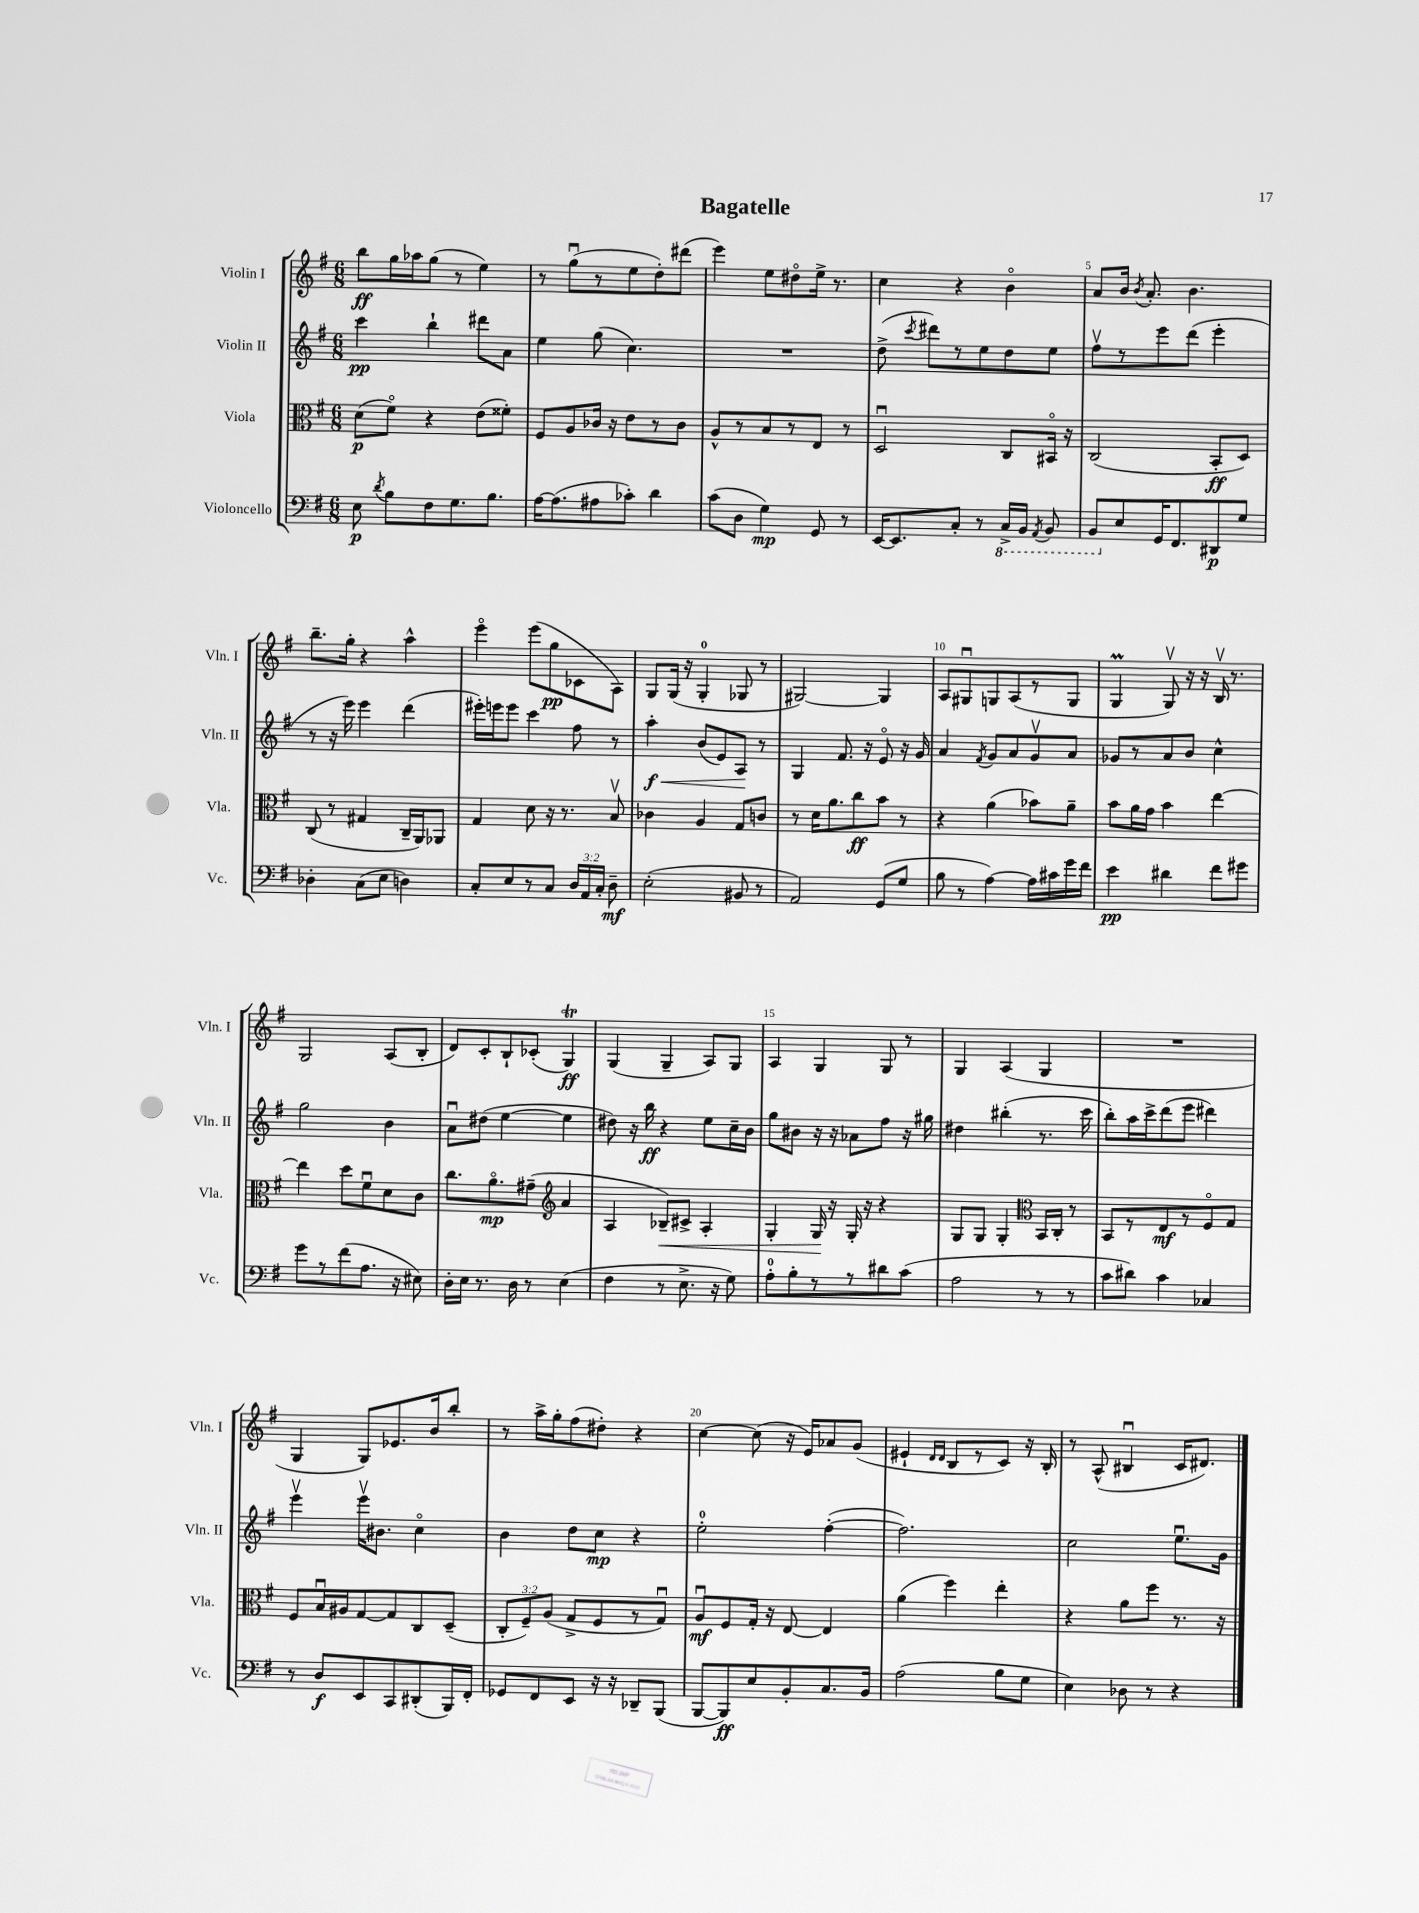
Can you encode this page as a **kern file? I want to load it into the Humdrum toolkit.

**kern	**dynam	**kern	**dynam	**kern	**dynam	**kern	**dynam
*part4	*part4	*part3	*part3	*part2	*part2	*part1	*part1
*staff4	*staff4	*staff3	*staff3	*staff2	*staff2	*staff1	*staff1
*I"Violoncello	*	*I"Viola	*	*I"Violin II	*	*I"Violin I	*
*I'Vc.	*	*I'Vla.	*	*I'Vln. II	*	*I'Vln. I	*
*clefF4	*	*clefC3	*	*clefG2	*	*clefG2	*
*k[f#]	*	*k[f#]	*	*k[f#]	*	*k[f#]	*
*M6/8	*	*M6/8	*	*M6/8	*	*M6/8	*
=1	=1	=1	=1	=1	=1	=1	=1
8E\	p	(8d\L	p	4ccc\	pp	8bb\L	ff
8qd/	.	.	.	.	.	.	.
8B\L	.	8f#\J)	.	.	.	16gg\L	.
.	.	.	.	.	.	16aa-X\J	.
8F#\	.	4r	.	4bb`\	.	(8gg\J	.
8.G\	.	.	.	.	.	8r	.
.	.	(8e\L	.	8ddd#X\L	.	4ee\)	.
8.B\J	.	.	.	.	.	.	.
.	.	8f##X'\J)	.	8a\J	.	.	.
=2	=2	=2	=2	=2	=2	=2	=2
[16A\KL	.	8F#/L	.	4ee\	.	8r	.
(8.A\]	.	.	.	.	.	.	.
.	.	8A/	.	.	.	(8ggu\L	.
8A#X\	.	16c-X/Jk	.	(8gg\	.	8r	.
.	.	16r	.	.	.	.	.
8c-X'\J)	.	8e\L	.	4.cc\)	.	8ee\	.
4d\	.	8r	.	.	.	8dd'\)	.
.	.	8c-\J	.	.	.	(8ddd#X\J	.
=3	=3	=3	=3	=3	=3	=3	=3
(8c\L	.	8A^^/L	.	2.r	.	4eee\)	.
8D\J	.	8r	.	.	.	.	.
4G\)	mp	8B/	.	.	.	8ee\L	.
.	.	8r	.	.	.	8dd#X\	.
8GG/	.	8E/J	.	.	.	16ee^\Jk	.
.	.	.	.	.	.	8.r	.
8r	.	8r	.	.	.	.	.
=4	=4	=4	=4	=4	=4	=4	=4
[16EE/KL	.	2Du/	.	(8dd^\	.	4cc\	.
8.EE/]	.	.	.	.	.	.	.
.	.	.	.	8qccc/	.	.	.
.	.	.	.	8ddd#X\L)	.	.	.
8C'/J	.	.	.	8r	.	4r	.
8r	.	.	.	8ee\	.	.	.
*8ba	*	*	*	*	*	*	*
16CC^/LL	.	8C/L	.	8dd\	.	4b\	.
16BBB/JJ	.	.	.	.	.	.	.
8qAAA/	.	.	.	.	.	.	.
8BBB/	.	16BB#X/Jk	.	8ee\J	.	.	.
.	.	16r	.	.	.	.	.
=5	=5	=5	=5	=5	=5	=5	=5
8BBB/L	.	(2C/	.	8ff#v\L	.	8a/L	.
*X8ba	*	*	*	*	*	*	*
8E/	.	.	.	8r	.	16b/Jk	.
.	.	.	.	.	.	8qb/	.
.	.	.	.	.	.	8.a'/	.
16GG/K	.	.	.	8eee\	.	.	.
8.FF#/	.	.	.	.	.	.	.
.	.	.	.	(8ddd\J	.	4.b\	.
8DD#X/	p	8BB'/L	ff	4eee'\	.	.	.
8G/J	.	8D/J)	.	.	.	.	.
!!LO:LB:g=z
=6	=6	=6	=6	=6	=6	=6	=6
4D-X'\	.	(8C/	.	8r	.	8.bb~\L	.
.	.	8r	.	16r	.	.	.
.	.	.	.	16eee\)	.	16gg'\Jk	.
(8C\L	.	4G#X/	.	4eee\	.	4r	.
8E\J	.	.	.	.	.	.	.
4Dn\)	.	16C~/LL	.	(4ddd\	.	4aa^^\	.
.	.	16AA/J)	.	.	.	.	.
.	.	8AA-X/J	.	.	.	.	.
=7	=7	=7	=7	=7	=7	=7	=7
8C'/L	.	4G/	.	16eee#X'\LL)	.	4eee\	.
.	.	.	.	16eeen\J	.	.	.
8E/	.	.	.	8eee\J	.	.	.
8r	.	8d\	.	4ccc\	.	(8eee\L	.
8C/J	.	16r	.	.	.	8gg\	pp
.	.	8.r	.	.	.	.	.
24D/LL	.	.	.	8ff#\	.	8c-X\	.
24AA/	.	.	.	.	.	.	.
24C'/JJ	.	.	.	.	.	.	.
8D~\	mf	8Bv/	.	8r	.	8A\J)	.
=8	=8	=8	=8	=8	=8	=8	=8
!	!	!	!	!	!LO:HP:b	!	!
(2E'\	.	4c-X\	.	4aa'\	< f	8G/L	.
.	.	.	.	.	.	(16G/Jk	.
.	.	.	.	.	.	16r	.
.	.	4A/	.	(8b/L	.	4G'/	.
.	.	.	.	8e/)	.	.	.
8BB#X/	.	8G/L	.	8A/J	.	8G-X/	.
8r	.	8cn/J	.	8r	[	8r	.
=9	=9	=9	=9	=9	=9	=9	=9
2AA/)	.	8r	.	4G/	.	[2G#X/)	.
.	.	16d\KL	.	.	.	.	.
.	.	8.a\	.	.	.	.	.
.	.	.	.	8.f#/	.	.	.
.	.	8cc\	ff	.	.	.	.
.	.	.	.	16r	.	.	.
(8GG/L	.	8b\J	.	8e/	.	4G#/]	.
8G/J	.	8r	.	16r	.	.	.
.	.	.	.	16g/	.	.	.
=10	=10	=10	=10	=10	=10	=10	=10
8B\	.	4r	.	4a/	.	8A/L	.
8r	.	.	.	.	.	8G#Xu/	.
.	.	.	.	8qf#/	.	.	.
[4A\)	.	(4a\	.	8g/L	.	8Gn/	.
.	.	.	.	8a/	.	(8A/	.
16A\LL]	.	8b-X\L)	.	8gv/	.	8r	.
16c#X\	.	.	.	.	.	.	.
16g\	.	8a~\J	.	8a/J	.	8G/J	.
16f#\JJ	.	.	.	.	.	.	.
=11	=11	=11	=11	=11	=11	=11	=11
4e\	pp	8b\L	.	8g-X/L	.	4GM/	.
.	.	16a\L	.	8r	.	.	.
.	.	16g\JJ	.	.	.	.	.
4d#X\	.	4b\	.	8a/	.	8Gv/)	.
.	.	.	.	8b/J	.	16r	.
.	.	.	.	.	.	16r	.
8f#\L	.	[4ee\	.	4cc^^\	.	16Bv/	.
.	.	.	.	.	.	8.r	.
8g#X\J	.	.	.	.	.	.	.
!!LO:LB:g=z
=12	=12	=12	=12	=12	=12	=12	=12
8g\L	.	4ee\]	.	2gg\	.	2G/	.
8r	.	.	.	.	.	.	.
(8f#\	.	8dd\L	.	.	.	.	.
8.A\J	.	8f#u\	.	.	.	.	.
.	.	8d\	.	4b\	.	(8A/L	.
16r	.	.	.	.	.	.	.
8E#X\)	.	8c\J	.	.	.	8B'/J	.
=13	=13	=13	=13	=13	=13	=13	=13
16D'\LL	.	8.cc\L	.	8au\L	.	8d/L)	.
16E\JJ	.	.	.	.	.	.	.
8.r	.	.	.	(8dd#X\J	.	8c'/	.
.	.	8.a\	mp	.	.	.	.
.	.	.	.	[4ee\	.	8B`/	.
16D\	.	.	.	.	.	.	.
8r	.	(8g#X~\J	.	.	.	(8c-X'/J	.
*	*	*clefG2	*	*	*	*	*
(4E\	.	4a/	.	4ee\]	.	4GT/)	ff
=14	=14	=14	=14	=14	=14	=14	=14
4F#\	.	4A/	.	8dd#X\)	.	(4G/	.
.	.	.	.	16r	.	.	.
.	.	.	.	16bb\	ff	.	.
!	!	!	!LO:HP:b	!	!	!	!
8r	.	8B-X~/L)	<	4r	.	4G~/	.
8.E^\	.	8c#X^/J	.	.	.	.	.
.	.	4A'/	.	8ee\L	.	8A/L)	.
16r	.	.	.	.	.	.	.
8G\)	.	.	.	16cc~\L	.	8G/J	.
.	.	.	.	16b\JJ	.	.	.
=15	=15	=15	=15	=15	=15	=15	=15
8A'\L	.	4G'/	.	8gg\L	.	4A/	.
8B'\	.	.	.	8b#X\J	.	.	.
8r	.	16G/	.	16r	.	4G/	.
.	.	16r	[	16r	.	.	.
8r	.	16G'/	.	8a-X\L	.	.	.
.	.	16r	.	.	.	.	.
8d#X\	.	4r	.	8ff#\J	.	8G/	.
(8c\J	.	.	.	16r	.	8r	.
.	.	.	.	16gg#X\	.	.	.
=16	=16	=16	=16	=16	=16	=16	=16
2A\	.	8G/L	.	4dd#X\	.	4G/	.
.	.	8G/J	.	.	.	.	.
.	.	4G'/	.	(4bb#X'\	.	(4A/	.
*	*	*clefC3	*	*	*	*	*
8r	.	16BB/LL	.	8.r	.	4G/	.
.	.	16C'/JJ	.	.	.	.	.
8r	.	8r	.	.	.	.	.
.	.	.	.	16ccc\	.	.	.
=17	=17	=17	=17	=17	=17	=17	=17
8c\L	.	8BB/L	.	8bb'\L)	.	2.r	.
8d#X\J)	.	8r	.	16aa\L	.	.	.
.	.	.	.	16ccc^\J	.	.	.
4c\	.	8E/	mf	(8ddd\	.	.	.
.	.	8r	.	8eee\J	.	.	.
4C-X/	.	8F#/	.	4ddd#X\)	.	.	.
.	.	8G/J	.	.	.	.	.
!!LO:LB:g=z
=18	=18	=18	=18	=18	=18	=18	=18
8r	.	8F#/L	.	4eeev\	.	4G/	.
8D/L	f	16Bu/L	.	.	.	.	.
.	.	16A#X/J	.	.	.	.	.
8EE/	.	[8G/	.	16eeev\KL	.	8G/L)	.
.	.	.	.	8.b#X\J	.	.	.
8CC/	.	8G/]	.	.	.	8.e-X/	.
(8DD#X'/	.	8C/	.	4cc\	.	.	.
.	.	.	.	.	.	16b/k	.
16BBB/L)	.	(8D~/J	.	.	.	8bb'/J	.
16FF#'/JJ	.	.	.	.	.	.	.
=19	=19	=19	=19	=19	=19	=19	=19
8GG-X/L	.	12C'/L	.	4b\	.	8r	.
.	.	12F#~/)	.	.	.	.	.
8FF#/	.	.	.	.	.	16aa^\LL	.
.	.	(12A/J	.	.	.	.	.
.	.	.	.	.	.	16gg'\J	.
8EE/J	.	8G^/L	.	8dd\L	.	(8ff#\	.
16r	.	8F#/	.	8cc\J	mp	8dd#X'\J)	.
16r	.	.	.	.	.	.	.
8DD-X~/L	.	8r	.	4r	.	4r	.
(8BBB/J	.	8Gu/J)	.	.	.	.	.
=20	=20	=20	=20	=20	=20	=20	=20
[8BBB/L	.	8Au/L	mf	2ee'\	.	[4cc\	.
8BBB/])	ff	8F#/	.	.	.	.	.
8E/	.	16G'/Jk	.	.	.	(8cc\]	.
.	.	16r	.	.	.	.	.
8BB'/	.	[8E/	.	.	.	16r	.
.	.	.	.	.	.	16e/KL)	.
8.C/	.	4E/]	.	([4ff#'\	.	8a-X/	.
.	.	.	.	.	.	(8g/J	.
16BB/Jk	.	.	.	.	.	.	.
=21	=21	=21	=21	=21	=21	=21	=21
(2A\	.	(4a\	.	2.ff#\])	.	4e#X`/	.
.	.	.	.	.	.	16qqd/LL	.
.	.	.	.	.	.	16qqd/JJ	.
.	.	4ff#\)	.	.	.	8B/L	.
.	.	.	.	.	.	8r	.
8B\L	.	4ee'\	.	.	.	8c/J)	.
8G\J	.	.	.	.	.	16r	.
.	.	.	.	.	.	16B'/	.
=22	=22	=22	=22	=22	=22	=22	=22
4E\)	.	4r	.	2cc\	.	8r	.
.	.	.	.	.	.	(8A^^/	.
8D-X\	.	8a\L	.	.	.	4B#Xu/	.
8r	.	8ff#\J	.	.	.	.	.
4r	.	8.r	.	8.eeu\L	.	16c/KL	.
.	.	.	.	.	.	8.d#X/J)	.
.	.	16r	.	16g\Jk	.	.	.
==	==	==	==	==	==	==	==
*-	*-	*-	*-	*-	*-	*-	*-
